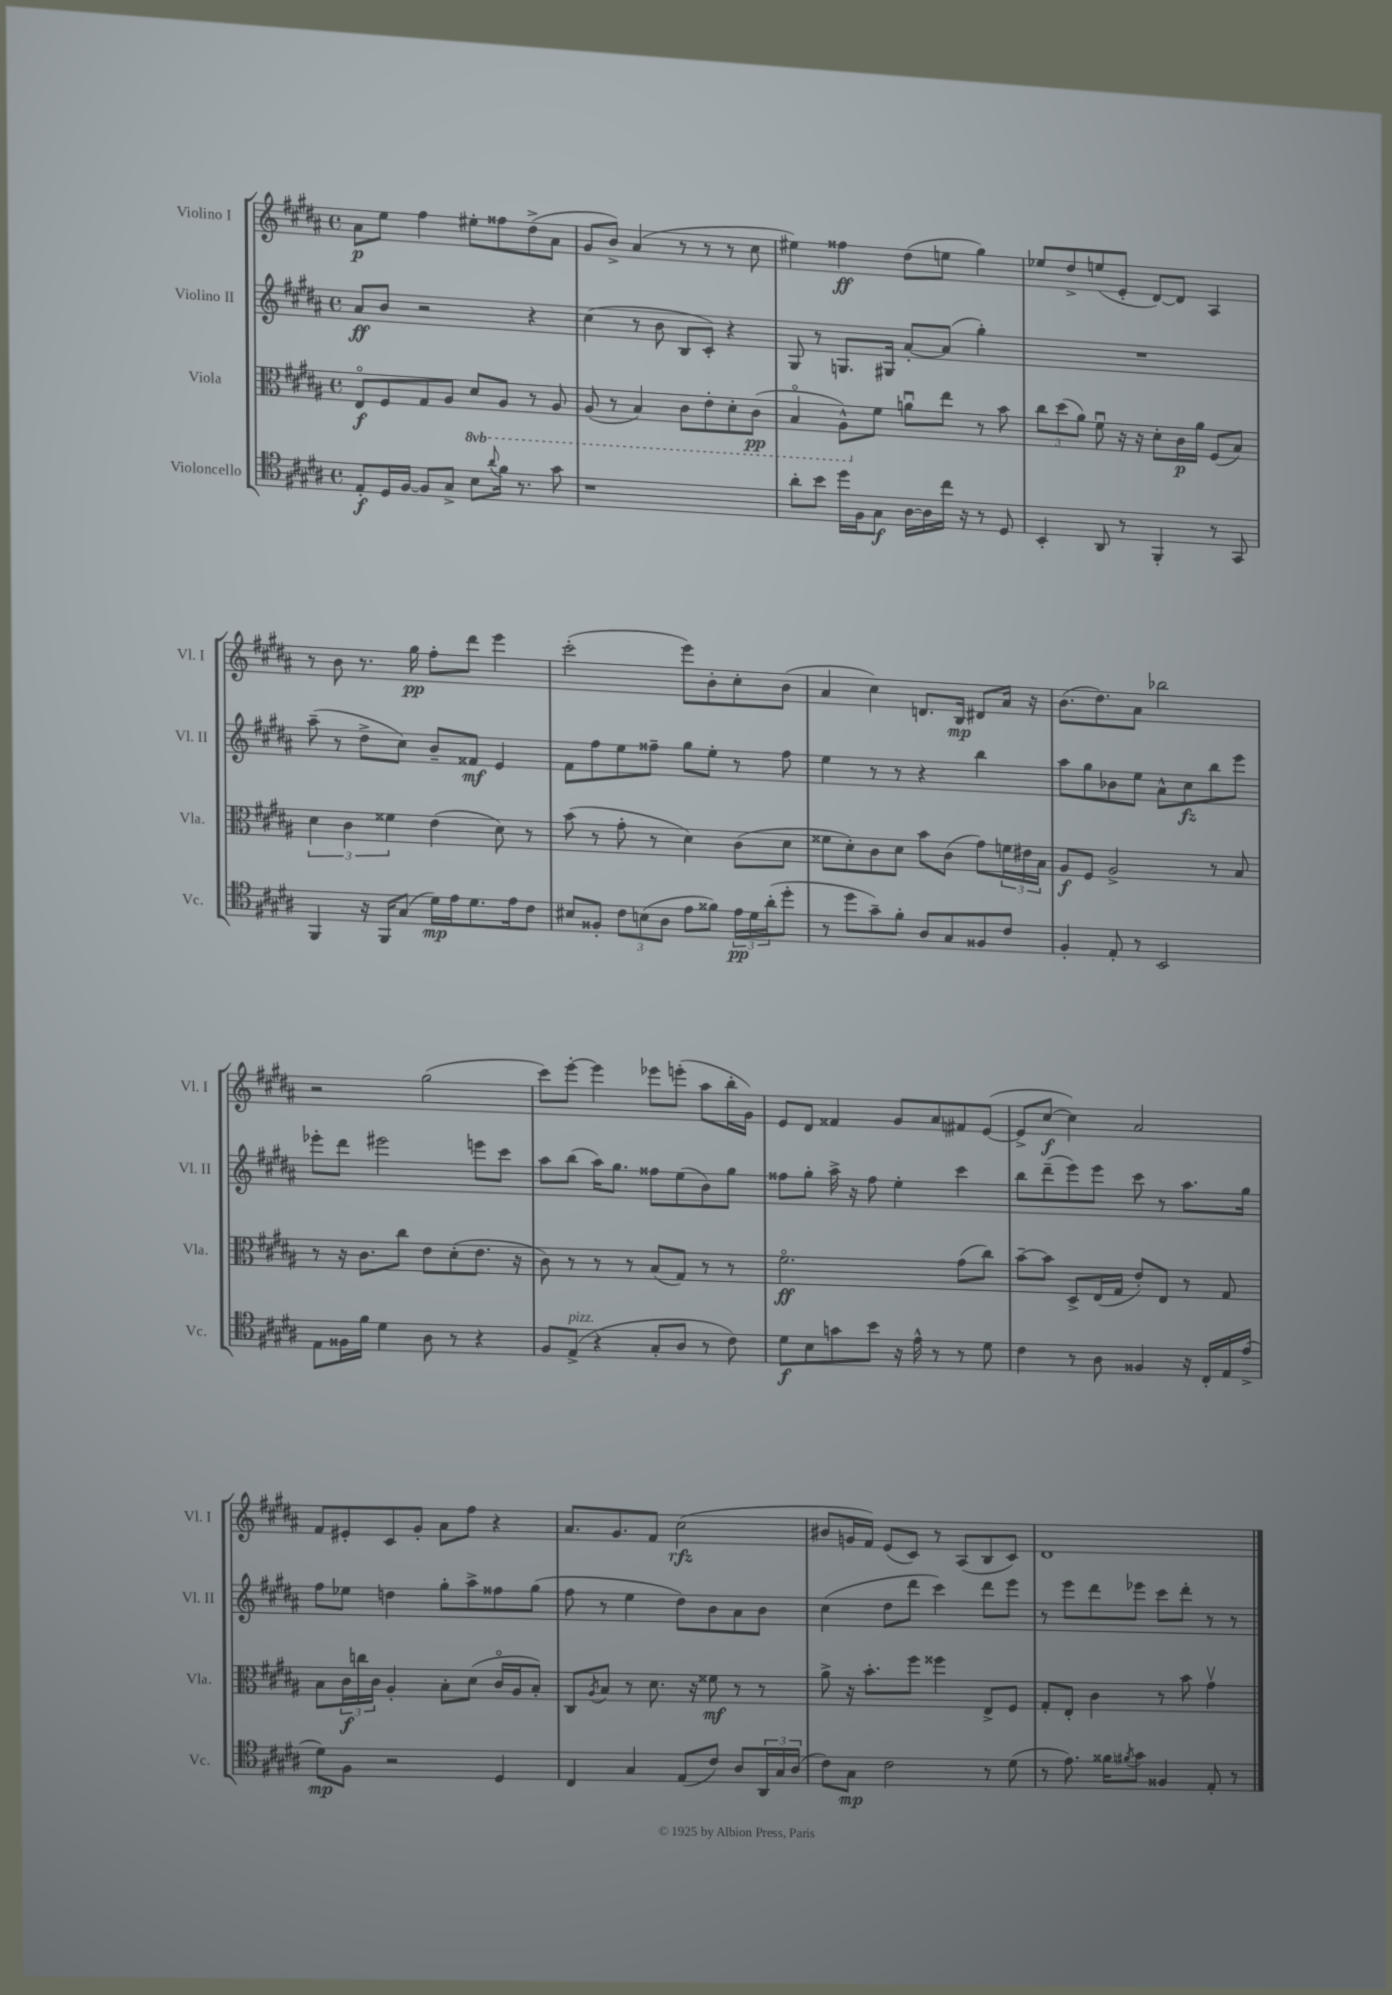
<<
\new StaffGroup <<
\new Staff = "s0" \with { instrumentName = "Violino I" shortInstrumentName = "Vl. I" } {
    \clef treble \key b \major \defaultTimeSignature \time 4/4
    ais'8\p e''8 fis''4 eis''8-. fisis''8 dis''8->( ais'8 |
    gis'8 b'8->) ais'4( r8 r8 r8 cis''8 |
    eis''4) fisis''4\ff dis''8( e''8 gis''4) |
    ees''8 dis''8-> e''8( e'8-. dis'8~) dis'8 ais4 |
    r8 b'8 r8. gis''16\pp fis''8-. dis'''8 e'''4 |
    cis'''2-.( e'''8) b'8-. cis''8-. b'8( |
    ais'4 cis''4) d'8. b16\mp dis'8 ais'16 r16 |
    b'8.( dis''8.) ais'8 bes''2 |
    r2 gis''2( |
    cis'''8) e'''8~-. e'''4 ees'''8 e'''8-.( ais''8 b''16-. gis'16) |
    e'8 dis'8 fisis'4 gis'8 ais'8 fis'8 e'8~( |
    e'8-> cis''8~\f cis''4) ais'2 |
    fis'8 eis'8-. cis'8 gis'8-. ais'8 fis''8 r4 |
    ais'8. gis'8. fis'8 cis''2\rfz( |
    bis'8 g'16 fis'16) e'8( cis'8) r8 ais8( b8 cis'8) |
    dis'1 \bar "|." |
}
\new Staff = "s1" \with { instrumentName = "Violino II" shortInstrumentName = "Vl. II" } {
    \clef treble \key b \major \defaultTimeSignature \time 4/4
    ais'8\ff b'8 r2 r4 |
    cis''4( r8 b'8 b8 cis'8-.) r4 |
    gis8 r8 g8. gis16 ais'8~-. ais'8( gis''4-.) |
    R1 |
    ais''8--( r8 dis''8-> cis''8) b'8-- fisis'8\mf e'4 |
    fis'8 fis''8 e''8 fisis''8-- gis''8 e''8-. r8 fisis''8 |
    e''4 r8 r8 r4 b''4 |
    ais''8 gis''8 bes'8 e''8 ais'8-^ cis''8\fz b''8 e'''8 |
    ees'''8-. dis'''8 eis'''2 e'''8 cis'''8 |
    ais''8 b''8( ais''16) gis''8. fisis''8 e''8( b'8) gis''8 |
    fisis''8 gis''8-. ais''16-> r16 fisis''8 e''4-. cis'''4 |
    b''8 dis'''8--( e'''8) e'''8 cis'''8 r8 ais''8. gis''16 |
    fis''8 ees''8 d''4 gis''8-. ais''8-> fisis''8 gis''8( |
    fis''8 r8 e''4 dis''8) b'8 ais'8 b'8 |
    cis''4( dis''8 dis'''8 cis'''4) dis'''8 e'''8 |
    r8 e'''8 dis'''8 ees'''8 cis'''8 dis'''8-. r8 r8 \bar "|." |
}
\new Staff = "s2" \with { instrumentName = "Viola" shortInstrumentName = "Vla." } {
    \clef alto \key b \major \defaultTimeSignature \time 4/4 \set Staff.ottavationMarkups = #ottavation-simple-ordinals
    e8\flageolet\f fis8 gis8 ais8 \ottava #-1 dis8 ais,8 r8 ais,8 |
    ais,8( r8 b,4) cis8 e8-. dis8-. cis8\pp( |
    b,4\flageolet ais,8-^) \ottava #0 fis'8 a'8\downbow e''8 r8 b'8 |
    \tuplet 3/2 { cis''8 dis''8( ais'8) } fis'8\downbow r16 r16 dis'8-. cis'16\p ais'16 fis8( b8) |
    \tuplet 3/2 { dis'4 cis'4 fisis'4 } e'4( dis'8) r8 |
    b'8( r8 gis'8-. r8 dis'4) cis'8( dis'8 |
    fisis'8 dis'8-.) cis'8 dis'8 b'8 cis'8( gis'8) \tuplet 3/2 { f'16 eis'16 b16 } |
    ais8\f fis8 ais2-> r8 b8 |
    r8 r16 cis'8. cis''8 e'8 dis'8-.( e'8. r16 |
    cis'8) r8 r8 r8 b8( gis8) r8 r8 |
    fis'2.\flageolet\ff gis'8( cis''8) |
    b'8~-- b'8 dis8-> e16( gis16 e'8-.) e8 r8 gis8 |
    b8 \tuplet 3/2 { cis'16\f c''16 cis'16 } ais4-. b8-. dis'8( cis'16\flageolet ais16 b8-.) |
    cis8 \acciaccatura { ais8 } b8 r8 dis'8. r16 fisis'8\mf r8 r8 |
    ais'8-> r16 b'8.-. fis''8 fisis''4 e8-> fis8 |
    gis8-. e8-. cis'4 r8 b'8 gis'4\upbow \bar "|." |
}
\new Staff = "s3" \with { instrumentName = "Violoncello" shortInstrumentName = "Vc." } {
    \clef tenor \key b \major \defaultTimeSignature \time 4/4
    e8-.\f dis16 fis16~ fis8 gis8-> b8 \appoggiatura { ais'8 } fis'16 r8. gis'8 |
    r1 |
    ais'8-. b'8 dis''16 fis16 gis8\f ais16~ ais16 cis''16 r16 r8 dis8 |
    b,4-. ais,8 r8 fis,4-. r8 gis,8 |
    fis,4 r16 fis,16 gis8( dis'16\mp) e'16 dis'8. e'16 cis'8 |
    bis8 fisis8-. \tuplet 3/2 { cis'8 b8( ais8 } e'8 fisis'8) \tuplet 3/2 { e'16\pp dis'16 ais'16-.( } dis''8-. |
    r8 dis''8 gis'8--) fis'8-. ais8 gis8 fisis8 cis'8 |
    fis4-. e8-. r8 b,2 |
    e8 fisis16 fis'16 dis'4 ais8 r8 r4 |
    fis8 e8->^\markup { \italic "pizz." }( r4 gis8-. ais8 r8 cis'8) |
    dis'8\f b8 g'8 b'8 r16 e'16-^ r8 r8 dis'8 |
    cis'4 r8 ais8 fisis4 r16 cis16-. e16 e'16->( |
    dis'8\mp) fis8 r2 dis4 |
    cis4 gis4 e8( cis'8) ais8 \tuplet 3/2 { ais,16 gis16 ais16( } |
    cis'8) gis8\mp cis'2 r8 dis'8( |
    r8 e'8.) fisis'16 \acciaccatura { fis'8 } gis'8 fisis4 e8-. r8 \bar "|." |
}
>>
>>
\layout { \context { \Score \remove "Bar_number_engraver" } }
